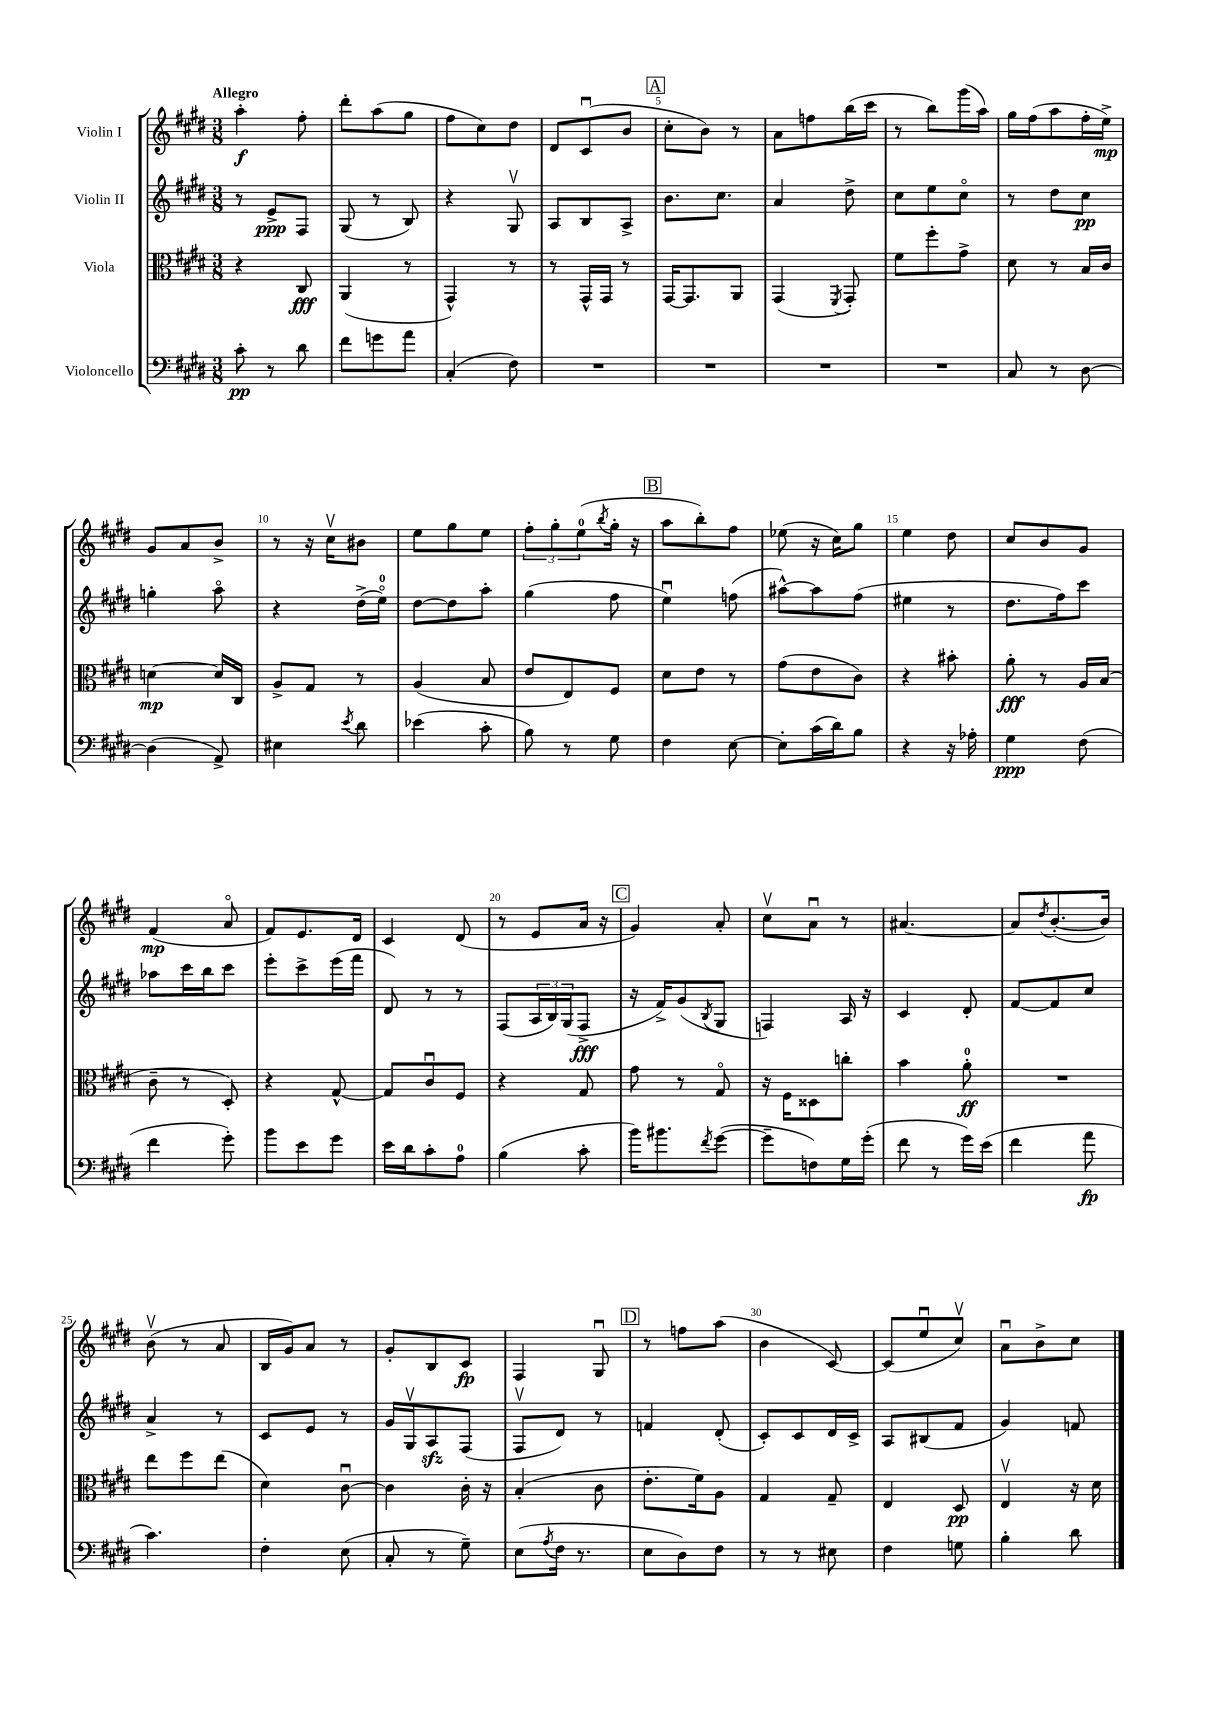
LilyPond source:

<<
\new StaffGroup <<
\new Staff = "s0" \with { instrumentName = "Violin I" } {
    \clef treble \key e \major \numericTimeSignature \time 3/8 \tempo "Allegro"
    a''4-.\f fis''8-. |
    dis'''8-. a''8( gis''8 |
    fis''8 cis''8) dis''8 |
    dis'8 cis'8\downbow( b'8 |
    \mark \markup { \box "A" } cis''8-. b'8) r8 |
    a'8 f''8 b''16( cis'''16 |
    r8 b''8) gis'''16( a''16) |
    gis''16 fis''16( a''8 fis''16-. e''16->\mp) |
    gis'8 a'8 b'8-> |
    r8 r16 cis''16\upbow bis'8 |
    e''8 gis''8 e''8 |
    \tuplet 3/2 { fis''8-. gis''8-. e''8-0( } \acciaccatura { b''8 } gis''16-. r16 |
    \mark \markup { \box "B" } a''8 b''8-.) fis''8 |
    ees''8( r16 cis''16) gis''8 |
    e''4 dis''8 |
    cis''8 b'8 gis'8 |
    fis'4\mp( a'8\flageolet |
    fis'8) e'8. dis'16 |
    cis'4 dis'8( |
    r8 e'8 a'16 r16 |
    \mark \markup { \box "C" } gis'4) a'8-. |
    cis''8\upbow a'8\downbow r8 |
    ais'4.~ |
    ais'8 \acciaccatura { dis''8 } b'8.~-.( b'16) |
    b'8\upbow( r8 a'8 |
    b16 gis'16) a'8 r8 |
    gis'8-. b8 cis'8\fp |
    fis4 gis8\downbow |
    \mark \markup { \box "D" } r8 f''8 a''8( |
    b'4 cis'8~) |
    cis'8( e''8\downbow cis''8\upbow) |
    a'8\downbow b'8-> cis''8 \bar "|." |
}
\new Staff = "s1" \with { instrumentName = "Violin II" } {
    \clef treble \key e \major \numericTimeSignature \time 3/8
    r8 e'8->\ppp fis8 |
    gis8( r8 b8) |
    r4 gis8\upbow |
    a8 b8 a8-> |
    \mark \markup { \box "A" } b'8. cis''8. |
    a'4 dis''8-> |
    cis''8 e''8 cis''8\flageolet |
    r8 dis''8 cis''8\pp |
    g''4-. a''8\flageolet |
    r4 dis''16->( e''16-0\flageolet) |
    dis''8~ dis''8 a''8-. |
    gis''4( fis''8 |
    \mark \markup { \box "B" } e''4\downbow) f''8( |
    ais''8~-^) ais''8 fis''8( |
    eis''4 r8 |
    dis''8. fis''16) cis'''8 |
    aes''8 cis'''16 b''16 cis'''8 |
    e'''8-. cis'''8-> e'''16( fis'''16 |
    dis'8) r8 r8 |
    fis8( \tuplet 3/2 { a16 b16) gis16( } fis8->\fff |
    \mark \markup { \box "C" } r16 fis'16->) gis'8( \acciaccatura { b8 } gis8 |
    f4) a16 r16 |
    cis'4 dis'8-. |
    fis'8~ fis'8 cis''8 |
    a'4-> r8 |
    cis'8 e'8 r8 |
    gis'16 gis16\upbow a8\sfz fis8( |
    fis8\upbow dis'8) r8 |
    \mark \markup { \box "D" } f'4 dis'8-.( |
    cis'8-.) cis'8 dis'16 cis'16-> |
    a8 bis8( fis'8 |
    gis'4) f'8 \bar "|." |
}
\new Staff = "s2" \with { instrumentName = "Viola" } {
    \clef alto \key e \major \numericTimeSignature \time 3/8
    r4 cis8\fff |
    a,4( r8 |
    gis,4-^) r8 |
    r8 gis,16-^ gis,16 r8 |
    \mark \markup { \box "A" } gis,16~ gis,8. a,8 |
    gis,4( \acciaccatura { fis,8 } gis,8-.) |
    fis'8 fis''8-. gis'8-> |
    dis'8 r8 b16 cis'16 |
    d'4~\mp d'16 cis16 |
    a8-> gis8 r8 |
    a4( b8 |
    e'8 e8) fis8 |
    \mark \markup { \box "B" } dis'8 e'8 r8 |
    gis'8( e'8 cis'8) |
    r4 bis'8-. |
    a'8-.\fff r8 a16 b16( |
    cis'8-- r8 dis8-.) |
    r4 gis8~-^ |
    gis8 cis'8\downbow fis8 |
    r4 gis8 |
    \mark \markup { \box "C" } gis'8 r8 gis8\flageolet |
    r16 fis16 disis8 c''8-. |
    b'4 a'8-0-.\ff |
    R4. |
    e''8 fis''8 e''8( |
    dis'4) cis'8~\downbow |
    cis'4 cis'16-. r16 |
    b4-.( cis'8 |
    \mark \markup { \box "D" } e'8.-. fis'16) a8 |
    gis4 gis8-- |
    e4 dis8\pp |
    e4\upbow r16 dis'16 \bar "|." |
}
\new Staff = "s3" \with { instrumentName = "Violoncello" } {
    \clef bass \key e \major \numericTimeSignature \time 3/8
    cis'8-.\pp r8 dis'8 |
    fis'8 g'8 a'8 |
    cis4-.( fis8) |
    R4. |
    \mark \markup { \box "A" } R4. |
    R4. |
    R4. |
    cis8 r8 dis8~ |
    dis4( a,8->) |
    eis4 \acciaccatura { e'8 } dis'8 |
    ees'4( cis'8-. |
    b8) r8 gis8 |
    \mark \markup { \box "B" } fis4 e8~ |
    e8-. cis'16( dis'16) b8 |
    r4 r16 aes16-. |
    gis4\ppp fis8( |
    fis'4 gis'8-.) |
    b'8 e'8 gis'8 |
    e'16 dis'16 cis'8-. a8-0 |
    b4( cis'8-. |
    \mark \markup { \box "C" } b'16) bis'8. \acciaccatura { fis'8 } gis'8~( |
    gis'8-- f8) gis16 gis'16-.( |
    fis'8 r8 gis'16) e'16( |
    fis'4 a'8\fp |
    cis'4.) |
    fis4-. e8( |
    cis8-. r8 gis8--) |
    e8( \acciaccatura { a8 } fis16 r8. |
    \mark \markup { \box "D" } e8 dis8) fis8 |
    r8 r8 eis8 |
    fis4 g8 |
    b4-. dis'8 \bar "|." |
}
>>
>>
\layout { \context { \Score \override BarNumber.break-visibility = ##(#f #t #t) barNumberVisibility = #(every-nth-bar-number-visible 5) } }
